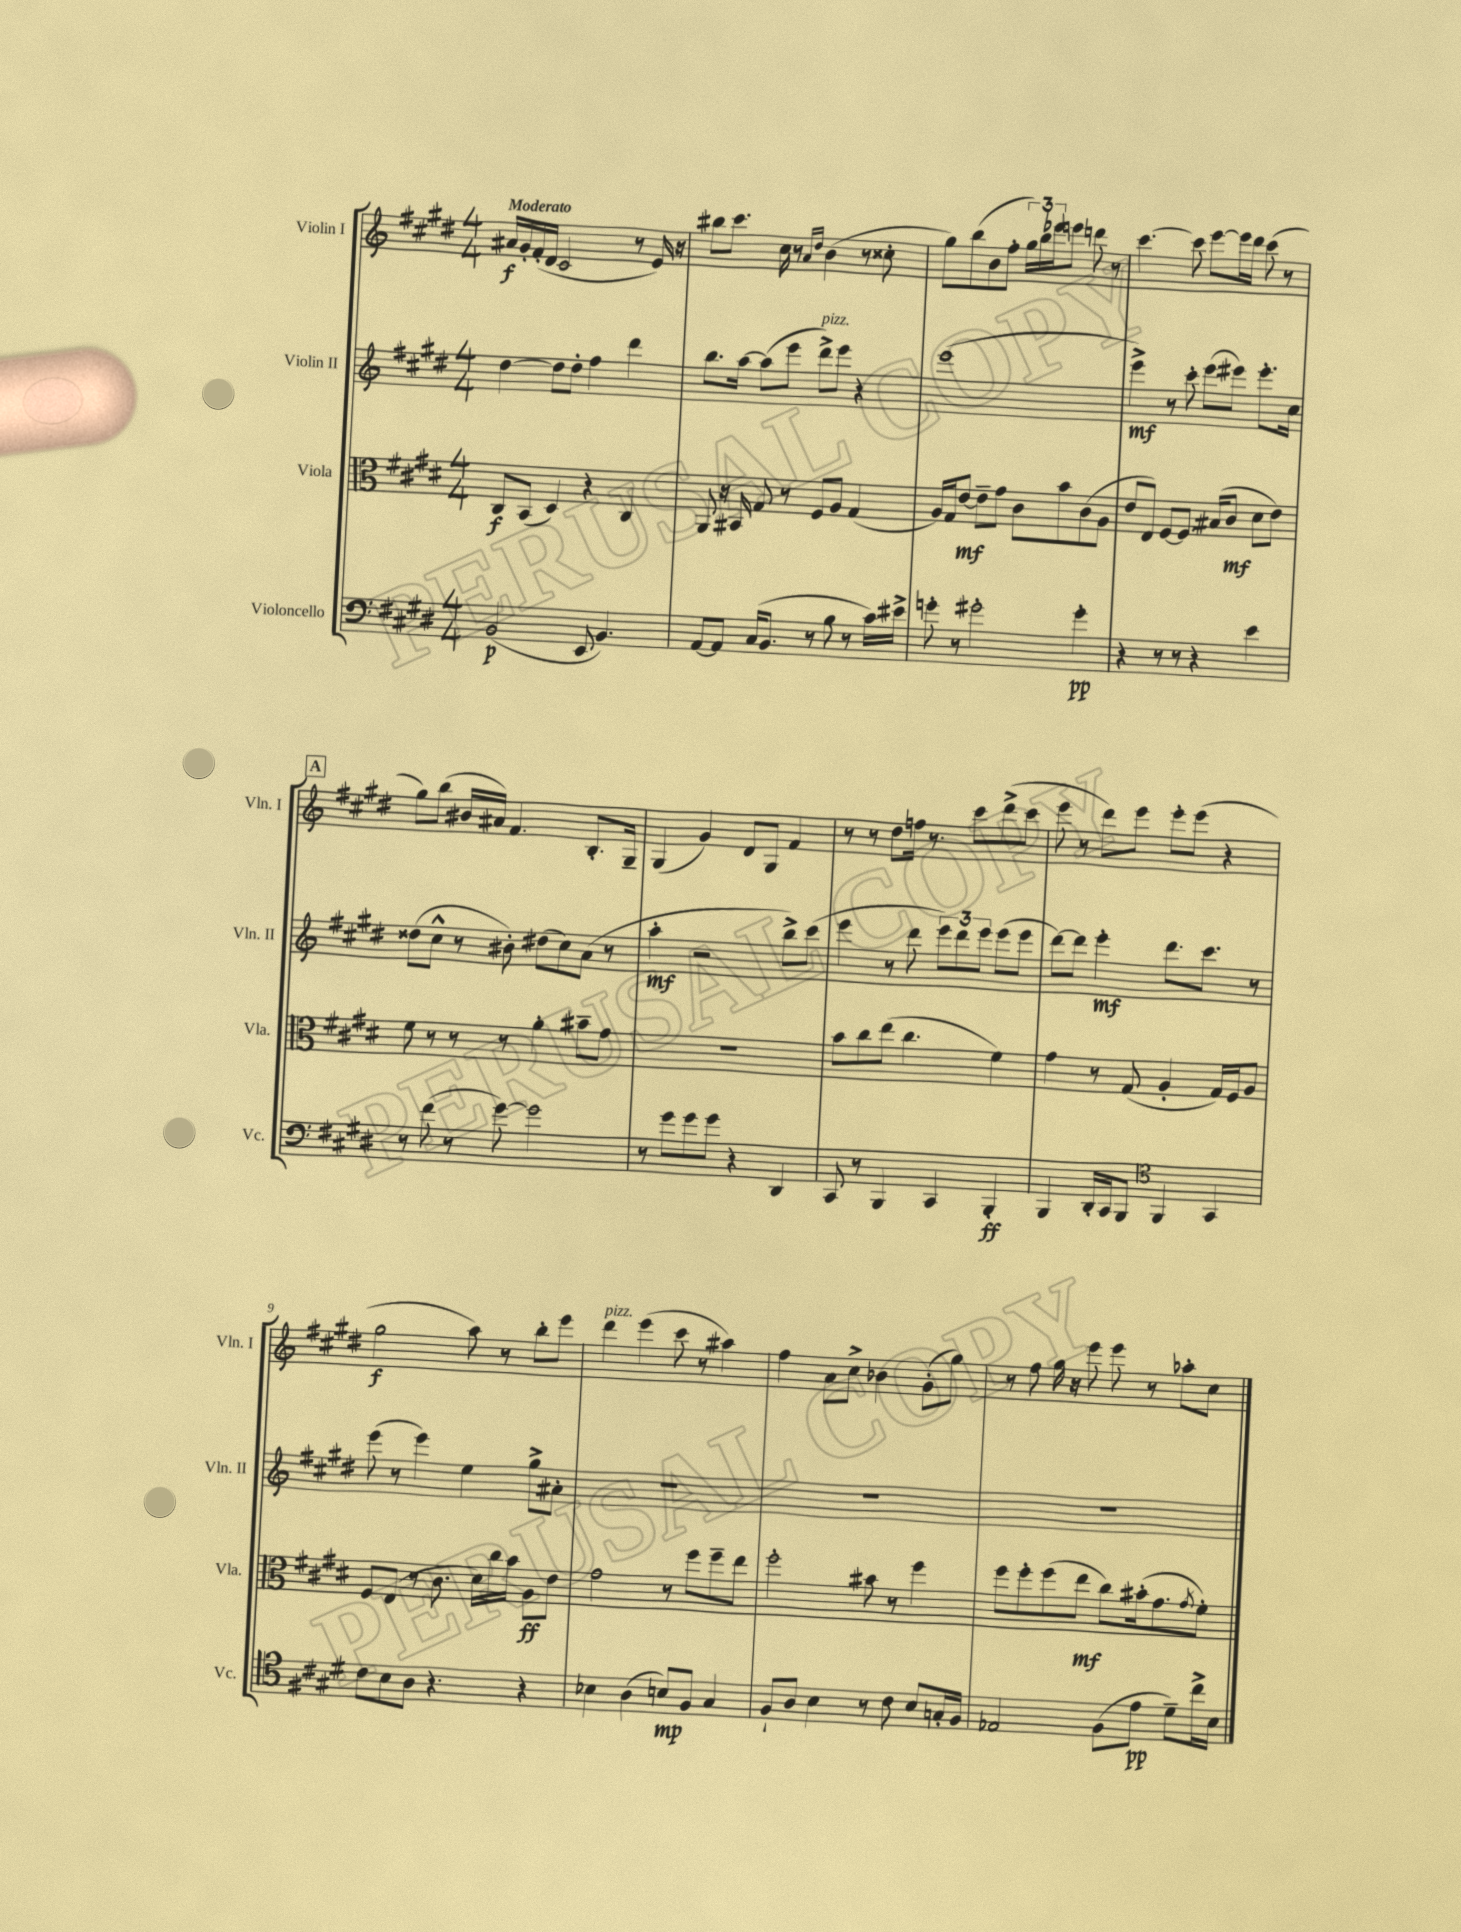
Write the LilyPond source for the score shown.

<<
\new StaffGroup <<
\new Staff = "s0" \with { instrumentName = "Violin I" shortInstrumentName = "Vln. I" } {
    \clef treble \key e \major \numericTimeSignature \time 4/4 \tempo "Moderato"
    ais'16\f gis'16-. fis'16-.( dis'16 cis'2 r8 e'16) r16 |
    bis''8 cis'''8. cis''16 r8 \grace { a'16 dis''16 } b'4( r8 cisis''8-. |
    gis''8) b''8( b'8 fis''8-. \tuplet 3/2 { gis''16) b''16 ees'''16 } e'''8 d'''8 r8 |
    cis'''4.~ cis'''8 e'''8~ e'''16 dis'''16 cis'''8( r8 |
    \mark \markup { \box "A" } gis''8) b''8( bis'16 ais'16) fis'4. b8.-. gis16-- |
    gis4( gis'4) dis'8 gis8 fis'4 |
    r8 r8 dis''8 f''16 r8. cis'''8 dis'''8->( cis'''8 |
    e'''8 r8 dis'''8) e'''8 e'''8-. e'''8( r4 |
    gis''2\f a''8) r8 b''8-. e'''8 |
    dis'''4^\markup { \italic "pizz." } e'''4( cis'''8 r8 ais''4) |
    fis''4 a'8 cis''8-> bes'4 gis'8-.( gis''8) |
    r8 fis''8 gis''16 r16 e'''8 e'''8 r8 aes''8-. cis''8 \bar "|." |
}
\new Staff = "s1" \with { instrumentName = "Violin II" shortInstrumentName = "Vln. II" } {
    \clef treble \key e \major \numericTimeSignature \time 4/4
    dis''4~ dis''8 dis''8-. fis''4 dis'''4 |
    b''8. a''16~ a''8( e'''8 dis'''8->^\markup { \italic "pizz." }) e'''8 r4 |
    e'''1( |
    e'''4->\mf) r8 cis'''8-. e'''8( eis'''8) eis'''8.-. cis''16 |
    \mark \markup { \box "A" } disis''8( cis''8-^ r8 bis'8-.) dis''8( cis''8) a'8( r8 |
    a''4-.\mf r2 b''8->) cis'''8( |
    e'''4 r8 dis'''8 \tuplet 3/2 { e'''8) dis'''8 e'''8 } e'''8( e'''8 |
    dis'''8~) dis'''8 e'''4-.\mf dis'''8. cis'''8. r8 |
    e'''8( r8 e'''4) e''4 gis''8-> ais'8-. |
    R1 |
    R1 |
    R1 \bar "|." |
}
\new Staff = "s2" \with { instrumentName = "Viola" shortInstrumentName = "Vla." } {
    \clef alto \key e \major \numericTimeSignature \time 4/4
    cis8\f b,8( dis4) r4 cis4 |
    a,8 r16 bis,16 gis8 r8 fis8 a8 gis4( |
    a16) gis16 e'8~\mf e'8-- gis'8 cis'8 b'8 cis'8( a8 |
    e'8 e8) fis8~ fis8. bis16( cis'8\mf dis'8 e'8) |
    \mark \markup { \box "A" } fis'8 r8 r8 r8 a'4-. bis'8-- gis'8 |
    r1 |
    b'8 cis''8 e''8( cis''4. fis'4) |
    gis'4 r8 gis8( a4-. gis16) fis16 a8 |
    fis8 e8( r8 cis'8. dis'16) cis''16 b'16 a8\ff e'8 |
    gis'2 r8 fis''8 fis''8-- e''8 |
    fis''2-. bis'8 r8 fis''4 |
    fis''8 fis''8-. fis''8( e''8\mf cis''8) bis'16-.( gis'8. \acciaccatura { gis'8 } fis'8-.) \bar "|." |
}
\new Staff = "s3" \with { instrumentName = "Violoncello" shortInstrumentName = "Vc." } {
    \clef bass \key e \major \numericTimeSignature \time 4/4
    b,2\p( e,8 b,4.) |
    a,8~ a,8 cis16( b,8. r8 b8 r8 cis'16) eis'16-> |
    g'8-. r8 gis'2-. gis'4-.\pp |
    r4 r8 r8 r4 e'4 |
    \mark \markup { \box "A" } r8 fis'8( r8 gis'8~) gis'2 |
    r8 gis'8 gis'8 gis'8 r4 dis,4 |
    cis,8 r8 b,,4 cis,4 b,,4-.\ff |
    b,,4 dis,16-. cis,16 b,,8 \clef tenor fis,4 gis,4 |
    cis'8 b8 a8 r4. r4 |
    bes4 a4( b8\mp) fis8 gis4 |
    fis8-! a8 b4 r8 cis'8 b8 g16-. fis16 |
    ees2 fis8( e'8\pp dis'8--) cis''16-> b16 \bar "|." |
}
>>
>>
